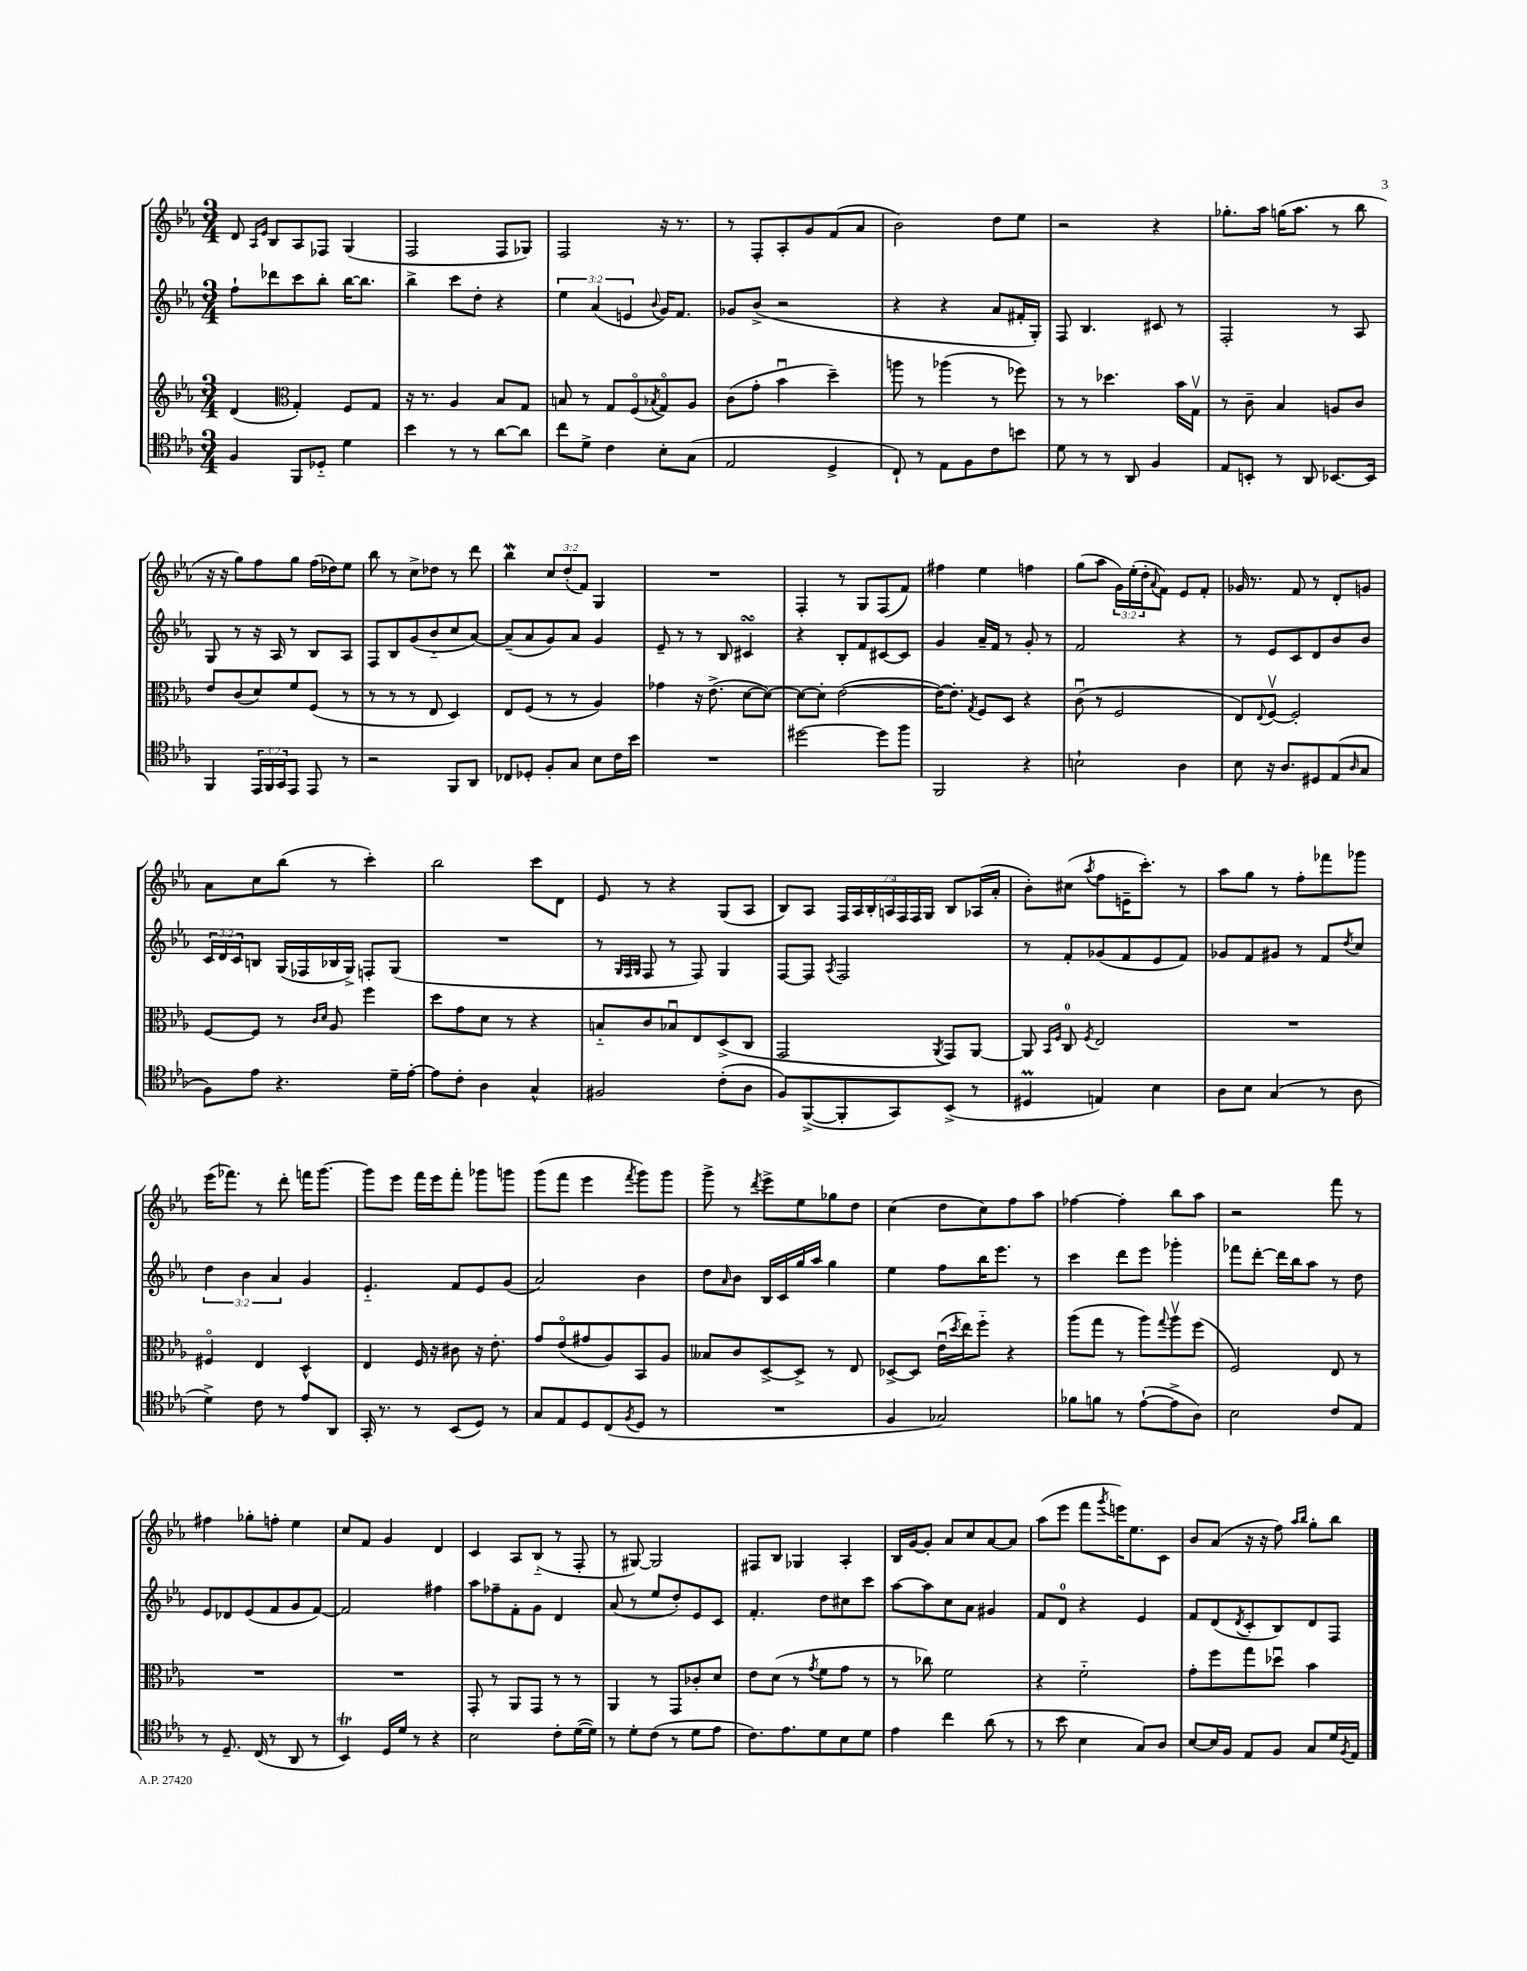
<<
\new StaffGroup <<
\new Staff = "s0" {
    \clef treble \key ees \major \numericTimeSignature \time 3/4 \override Staff.TupletNumber.text = #tuplet-number::calc-fraction-text
    d'8 \grace { aes16 ees'16 } bes8 aes8 fes8 g4( |
    f2 f8 ges8) |
    f2 r16 r8. |
    r8 f8-. aes8-. g'8 f'8( aes'8 |
    bes'2) d''8 ees''8 |
    r2 r4 |
    ges''8.-. aes''16 g''16( aes''8. r8 bes''8 |
    r16 r16 g''8) f''8 g''8 f''16( des''16) ees''8 |
    bes''8 r8 c''8-> des''8 r8 d'''8 |
    bes''4\mordent \tuplet 3/2 { c''8 d''8-.( f'8) } g4 |
    R2. |
    f4-. r8 g8 f8( f'8) |
    fis''4 ees''4 f''4 |
    g''8( aes''8 \tuplet 3/2 { g'16) ees''16-.( d''16-. } \appoggiatura { aes'8 } f'8) ees'8 f'8-. |
    ges'16 r8. f'8 r8 d'8-. g'8 |
    aes'8 c''8 bes''8( r8 c'''4-.) |
    bes''2 c'''8 d'8 |
    ees'8 r8 r4 g8( aes8 |
    bes8) aes8 \tuplet 7/4 { f16 aes16 bes16-. a16 f16 f16 g16 } bes8 aes16( aes'16-. |
    bes'8-.) cis''8( \acciaccatura { aes''8 } f''8 e'16-- c'''8.-.) r8 |
    aes''8 g''8 r8 f''8-. fes'''8 ges'''8 |
    ees'''16( fes'''8.) r8 d'''8-. f'''16 g'''8.~ |
    g'''8 ees'''8 f'''16 ees'''16 f'''8-. ges'''8 g'''8 |
    g'''8( f'''8 ees'''4 \acciaccatura { f'''8 } g'''8) g'''8 |
    g'''8-> r8 \acciaccatura { d'''8 } ees'''8-> ees''8 ges''8 d''8 |
    c''4( d''8 c''8) f''8 aes''8 |
    fes''4~ fes''4-. bes''8 aes''8 |
    r2 f'''8 r8 |
    fis''4 ges''8-. f''8-. ees''4 |
    c''8 f'8 g'4 d'4 |
    c'4 aes8 bes8-_( r8 f8-. |
    r8 gis8~) gis2 |
    fis8 bes8 ges4 aes4-. |
    bes16 g'16~ g'8-. aes'8 c''8 aes'8~ aes'8 |
    aes''8( ees'''8 f'''8 \acciaccatura { g'''8 } e'''16) ees''8. c'8 |
    bes'8 aes'8( r16 r16 f''8) \grace { aes''16 bes''16 } g''8-. bes''8 \bar "|." |
}
\new Staff = "s1" {
    \clef treble \key ees \major \numericTimeSignature \time 3/4 \override Staff.TupletNumber.text = #tuplet-number::calc-fraction-text
    f''8-! des'''8 c'''8 bes''8-. bes''16~ bes''8. |
    bes''4-> c'''8 d''8-. r4 |
    \tuplet 3/2 { ees''4 aes'4( e'4 } \appoggiatura { bes'8 } g'16) f'8. |
    ges'8 bes'8->( r2 |
    r4 r4 aes'8 fis'16-. g16-.) |
    f8 bes4. cis'8 r8 |
    f2-. r8 aes8 |
    g8 r8 r16 aes16 r8 bes8 aes8 |
    f8 bes8 g'8( bes'8-_ c''8 aes'8~) |
    aes'8--( aes'8 g'8) aes'8 g'4 |
    ees'8-- r8 r8 bes8 cis'4\turn |
    r4 bes8-. f'8 cis'8~ cis'8 |
    g'4 aes'16-- f'16 r8 g'8-. r8 |
    f'2 r4 |
    r8 ees'8 c'8 d'8 bes'8 bes'8 |
    \tuplet 3/2 { c'16 d'16 c'16 } b8 g16( fes16 bes16 g16->) f8-. g8( |
    R2. |
    r8 \grace { g32 f32 g32 } f8 r8 f8) g4 |
    f8~ f8 \acciaccatura { aes8 } f2 |
    r8 f'8-. ges'8( f'8 ees'8 f'8) |
    ges'8 f'8 gis'8 r8 f'8 \acciaccatura { d''8 } c''8 |
    \tuplet 3/2 { d''4 bes'4 aes'4 } g'4 |
    ees'4.-_ f'8 ees'8 g'8( |
    aes'2) bes'4 |
    d''8 \grace { aes'16 } bes'8 bes16 c'16 g''16 aes''16 g''4 |
    ees''4 f''8 bes''16 ees'''8. r8 |
    c'''4 d'''8 ees'''8 ges'''4-. |
    fes'''8 d'''8~-. d'''16 bes''16 aes''8 r8 d''8 |
    ees'8 des'8 ees'8( f'8 g'8 f'8~) |
    f'2 fis''4 |
    aes''8 fes''8-- f'8-. g'8 d'4 |
    aes'8( r8 ees''8 d''8-.) ees'8 c'8 |
    f'4.-. d''8 cis''8 c'''8 |
    aes''8~ aes''8 c''8 aes'8 gis'4 |
    f'8 d'8-0 r4 ees'4 |
    f'8 d'8( \acciaccatura { d'8 } c'8-. bes8) d'8 f8 \bar "|." |
}
\new Staff = "s2" {
    \clef treble \key ees \major \numericTimeSignature \time 3/4
    d'4( \clef alto g4-.) f8 g8 |
    r16 r8. aes4 bes8 g8 |
    b8 r8 g8 f8\flageolet( \acciaccatura { bes8 } g8\flageolet) aes8 |
    c'8( g'8-. bes'4\downbow d''4--) |
    a''8 r8 aes''4( r8 fes''8) |
    r8 r8 des''4. bes'16 g16\upbow |
    r8 c'8-- bes4 a8 c'8 |
    ees'8 c'8( d'8) f'8 f8( r8 |
    r8 r8 r8 ees8 d4) |
    ees8 f8( r8 r8 aes4) |
    ges'4 r16 ees'8.->( d'8~ d'8~) |
    d'8~ d'8-. ees'2~( |
    ees'16~) ees'8.-. \acciaccatura { g8 } f8 d8 r4 |
    c'8\downbow( r8 f2 |
    ees8) \appoggiatura { ees8 } f8~\upbow f2-. |
    f8~ f8 r8 \grace { c'16 d'16 } aes8 f''4 |
    d''8 g'8 d'8 r8 r4 |
    b8-_ c'8 bes8\downbow ees8 d8->( c8 |
    g,2 \acciaccatura { aes,8 } g,8) aes,8~ |
    aes,8 \grace { bes,16 f16 } c8-0 \acciaccatura { f8 } ees2 |
    R2. |
    fis4\flageolet ees4 d4-^ |
    ees4 f16 r16 cis'8 r16 ees'8.-. |
    g'8 ees'8\flageolet( gis'8 aes8) bes,8 aes8 |
    beses8 c'8 d8~-> d8-> r8 ees8 |
    des8~-> des8 ees'16\downbow( \acciaccatura { d''8 } ees''16) f''8-_ r4 |
    aes''8( g''8 r8 aes''8) \appoggiatura { g''8 } aes''8\upbow f''8( |
    f2) ees8 r8 |
    R2. |
    R2. |
    g,8-. r8 aes,8 g,8 r8 r8 |
    aes,4 r8 g,8 ces'8-. d'8 |
    ees'8 d'8( r8 \acciaccatura { g'8 } f'8 g'8 r8 |
    r8 ces''8) f'2 |
    r4 f'2-_ |
    g'8-. f''8 g''8 des''8\downbow bes'4 \bar "|." |
}
\new Staff = "s3" {
    \clef tenor \key ees \major \numericTimeSignature \time 3/4 \override Staff.TupletNumber.text = #tuplet-number::calc-fraction-text
    f4 f,8 des8-_ d'4 |
    bes'4 r8 r8 aes'8~ aes'8 |
    c''8 d'8-> c'4 bes8-. g8( |
    ees2 d4-> |
    c8-!) r8 ees8 f8 c'8 b'8 |
    d'8 r8 r8 aes,8 f4 |
    ees8 b,8-. r8 aes,8 bes,8.~ bes,16 |
    f,4 \tuplet 3/2 { ees,16 f,16 g,16 } ees,8 ees,8 r8 |
    r2 f,8 aes,8 |
    ces8 des8-. f8-. g8 bes8 c'16 bes'16 |
    R2. |
    dis''2~ dis''8 f''8 |
    f,2 r4 |
    b2-! aes4 |
    bes8 r16 aes8. dis8 ees8( \grace { aes16 } g8 |
    f8) ees'8 r4. d'16-- ees'16~-. |
    ees'8 c'8-. aes4 g4-^ |
    fis2 c'8-.( aes8 |
    f8) f,8~->( f,8-. g,8) bes,8->( r8 |
    dis4\prall e4) bes4 |
    aes8 bes8 g4( r8 aes8 |
    d'4->) c'8 r8 ees'8 aes,8 |
    g,16-. r8. r8 bes,8( d8) r8 |
    g8 ees8 d8 c8( \acciaccatura { f8 } d8 r8 |
    R2. |
    f4 ges2) |
    fes'8 f'8 r8 ees'8~-!( ees'8-> aes8) |
    bes2 c'8 ees8 |
    r8 d8.-- c16( r8 aes,8 r8 |
    bes,4\trill) d16 d'16 r8 r4 |
    bes2 c'8-. d'16~( d'16) |
    r8 d'8-. c'8( r8 d'8 ees'8 |
    c'8.) ees'8. d'8 bes8 d'8 |
    ees'4 c''4 aes'8( r8 |
    r8 bes'8 bes4 g8) aes8 |
    bes8~ bes16 f16 ees8 f8 g8 d'16 \acciaccatura { f8 } ees16 \bar "|." |
}
>>
>>
\layout { \context { \Score \remove "Bar_number_engraver" } }
